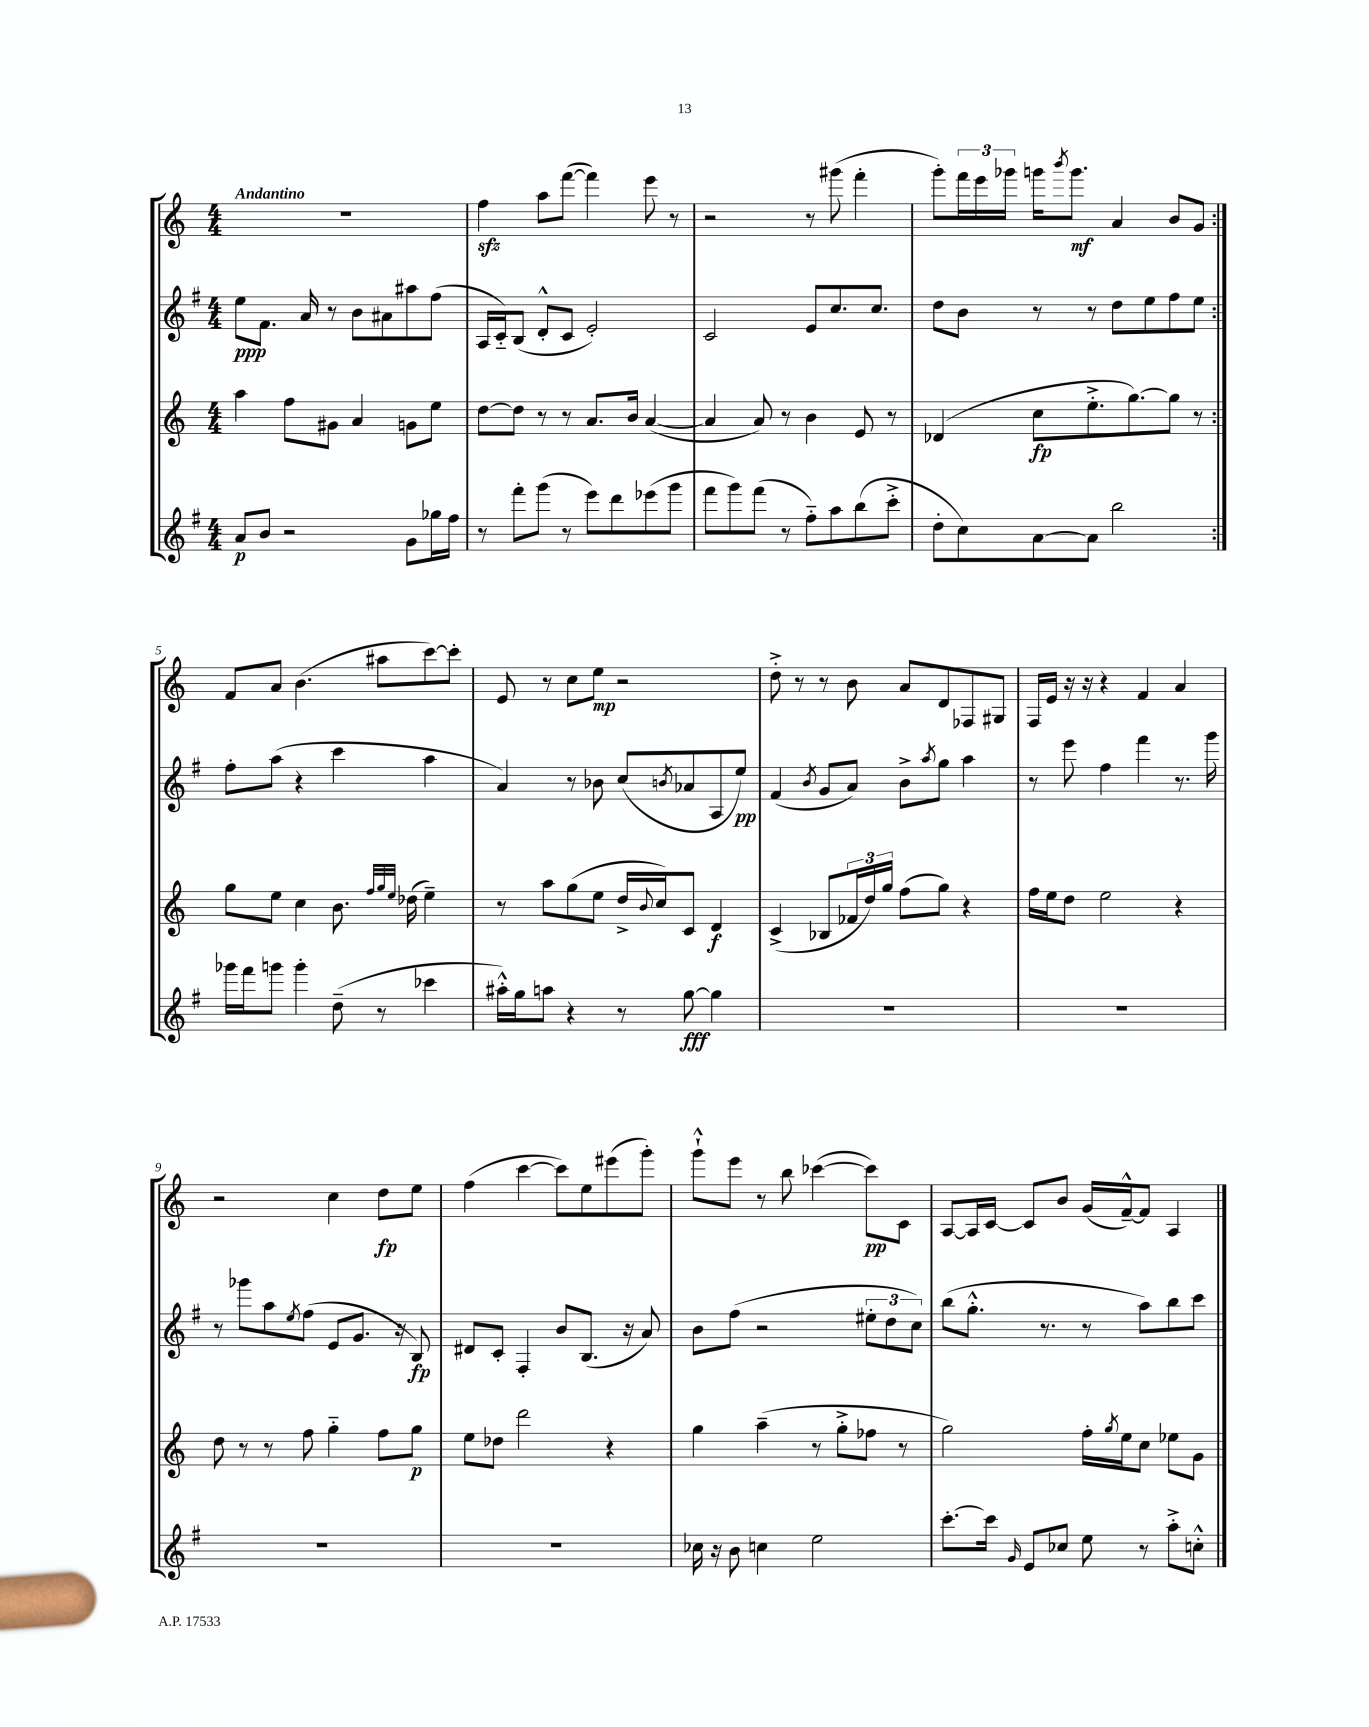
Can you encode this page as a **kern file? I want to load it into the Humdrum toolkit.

**kern	**dynam	**kern	**dynam	**kern	**dynam	**kern	**dynam
*part4	*part4	*part3	*part3	*part2	*part2	*part1	*part1
*staff4	*staff4	*staff3	*staff3	*staff2	*staff2	*staff1	*staff1
*clefG2	*	*clefG2	*	*clefG2	*	*clefG2	*
*k[f#]	*	*k[]	*	*k[f#]	*	*k[]	*
*M4/4	*	*M4/4	*	*M4/4	*	*M4/4	*
=1	=1	=1	=1	=1	=1	=1	=1
!	!	!	!	!	!	!LO:TX:a:B:t=Andantino	!
8a/L	p	4aa\	.	8ee\L	ppp	1r	.
8b/J	.	.	.	8.f#\J	.	.	.
2r	.	8ff\L	.	.	.	.	.
.	.	.	.	16a/	.	.	.
.	.	8g#X\J	.	8r	.	.	.
.	.	4a/	.	8b\L	.	.	.
.	.	.	.	8a#X\	.	.	.
8g\L	.	8gn\L	.	8aa#X\	.	.	.
16gg-X\L	.	8ee\J	.	(8ff#\J	.	.	.
16ff#\JJ	.	.	.	.	.	.	.
=2	=2	=2	=2	=2	=2	=2	=2
8r	.	[8dd\L	.	16A/LL	.	4ffzz\	.
.	.	.	.	16c/J)	.	.	.
8fff#'\L	.	8dd\J]	.	(8B/J	.	.	.
(8ggg\J	.	8r	.	8d'^^/L	.	8aa\L	.
8r	.	8r	.	8c/J	.	([8fff\J	.
8eee\L)	.	8.a/L	.	2e'/)	.	4fff\])	.
8ddd\	.	.	.	.	.	.	.
.	.	16b/Jk	.	.	.	.	.
(8eee-X\	.	([4a/	.	.	.	8eee\	.
8ggg\J	.	.	.	.	.	8r	.
=3	=3	=3	=3	=3	=3	=3	=3
8fff#\L	.	4a/]	.	2c/	.	2r	.
8ggg\)	.	.	.	.	.	.	.
(8fff#\J	.	8a/)	.	.	.	.	.
8r	.	8r	.	.	.	.	.
8ff#\L)	.	4b\	.	8e/L	.	8r	.
8aa\	.	.	.	8.cc/	.	(8ggg#X\	.
(8bb\	.	8e/	.	.	.	4fff'\	.
.	.	.	.	8.cc/J	.	.	.
8ccc'^\J	.	8r	.	.	.	.	.
=4	=4	=4	=4	=4	=4	=4	=4
8dd'\L	.	(4d-X/	.	8dd\L	.	8ggg'\L)	.
8cc\)	.	.	.	8b\J	.	24fff\L	.
.	.	.	.	.	.	24eee\	.
.	.	.	.	.	.	24ggg-X\JJ	.
[8a\	.	8cc\L	fp	8r	.	16gggn\KL	.
.	.	.	.	.	.	8qbbb/	.
.	.	.	.	.	.	8.ggg\J	mf
8a\J]	.	8.ee'^\	.	8r	.	.	.
2bb\	.	.	.	8dd\L	.	4a/	.
.	.	[8.gg\)	.	.	.	.	.
.	.	.	.	8ee\	.	.	.
.	.	8gg\J]	.	8ff#\	.	8b/L	.
.	.	8r	.	8ee\J	.	8g/J	.
!!LO:LB:g=z
=5:|!	=5:|!	=5:|!	=5:|!	=5:|!	=5:|!	=5:|!	=5:|!
16ggg-X\LL	.	8gg\L	.	8ff#'\L	.	8f/L	.
16fff#\J	.	.	.	.	.	.	.
8gggn\J	.	8ee\J	.	(8aa\J	.	8a/J	.
4ggg'\	.	4cc\	.	4r	.	(4.b\	.
(8dd~\	.	8.b\	.	4ccc\	.	.	.
8r	.	.	.	.	.	8aa#X\L	.
.	.	32qqff/LLL	.	.	.	.	.
.	.	32qqgg/	.	.	.	.	.
.	.	32qqee/JJJ	.	.	.	.	.
.	.	(16dd-X\	.	.	.	.	.
4ccc-X\	.	4ee~\)	.	4aa\	.	[8ccc\)	.
.	.	.	.	.	.	8ccc'\J]	.
=6	=6	=6	=6	=6	=6	=6	=6
16aa#X'^^\LL)	.	8r	.	4a/)	.	8e/	.
16gg\J	.	.	.	.	.	.	.
8aan\J	.	8aa\L	.	.	.	8r	.
4r	.	(8gg\	.	8r	.	8cc\L	.
.	.	8ee\J	.	8b-X\	.	8ee\J	mp
8r	.	16dd^/LL	.	(8cc/L	.	2r	.
.	.	8qqb/	.	.	.	.	.
.	.	16cc/J)	.	.	.	.	.
.	.	.	.	8qbn/	.	.	.
[8gg\	fff	8c/J	.	8a-X/	.	.	.
4gg\]	.	4d/	f	8A/	.	.	.
.	.	.	.	8ee/J)	pp	.	.
=7	=7	=7	=7	=7	=7	=7	=7
1r	.	(4c^/	.	(4f#/	.	8dd'^\	.
.	.	.	.	.	.	8r	.
.	.	.	.	8qb/	.	.	.
.	.	8B-X/L	.	8g/L	.	8r	.
.	.	24f-X/L	.	8a/J)	.	8b\	.
.	.	24dd/)	.	.	.	.	.
.	.	24gg/JJ	.	.	.	.	.
.	.	(8ff\L	.	8b^\L	.	8a/L	.
.	.	.	.	8qaa/	.	.	.
.	.	8gg\J)	.	8gg\J	.	8d/	.
.	.	4r	.	4aa\	.	8F-X/	.
.	.	.	.	.	.	8G#X/J	.
=8	=8	=8	=8	=8	=8	=8	=8
1r	.	16ff\LL	.	8r	.	16F/LL	.
.	.	16ee\J	.	.	.	16e/JJ	.
.	.	8dd\J	.	8eee\	.	16r	.
.	.	.	.	.	.	16r	.
.	.	2ee\	.	4ff#\	.	4r	.
.	.	.	.	4fff#\	.	4f/	.
.	.	4r	.	8.r	.	4a/	.
.	.	.	.	16ggg\	.	.	.
!!LO:LB:g=z
=9	=9	=9	=9	=9	=9	=9	=9
1r	.	8dd\	.	8r	.	2r	.
.	.	8r	.	8ggg-X\L	.	.	.
.	.	8r	.	8aa\	.	.	.
.	.	.	.	8qee/	.	.	.
.	.	8ff\	.	(8ff#\J	.	.	.
.	.	4gg\	.	8e/L	.	4cc\	.
.	.	.	.	8.g/J	.	.	.
.	.	8ff\L	.	.	.	8dd\L	fp
.	.	.	.	16r	.	.	.
.	.	8gg\J	p	8B/)	fp	8ee\J	.
=10	=10	=10	=10	=10	=10	=10	=10
1r	.	8ee\L	.	8d#X/L	.	(4ff\	.
.	.	8dd-X\J	.	8c'/J	.	.	.
.	.	2ddd\	.	4F#'/	.	[4ccc\	.
.	.	.	.	8b/L	.	8ccc\L])	.
.	.	.	.	(8.B/J	.	8ee\	.
.	.	4r	.	.	.	(8eee#X\	.
.	.	.	.	16r	.	.	.
.	.	.	.	8a/)	.	8ggg'\J)	.
=11	=11	=11	=11	=11	=11	=11	=11
16cc-X\	.	4gg\	.	8b\L	.	8ggg`^^\L	.
16r	.	.	.	.	.	.	.
8b\	.	.	.	(8ff#\J	.	8eee\J	.
4ccn\	.	(4aa~\	.	2r	.	8r	.
.	.	.	.	.	.	8bb\	.
2ee\	.	8r	.	.	.	([4ccc-X\	.
.	.	8gg'^\L	.	.	.	.	.
.	.	8ff-X\J	.	12ee#X'\L	.	8ccc-\L])	pp
.	.	.	.	12dd\	.	.	.
.	.	8r	.	.	.	8c\J	.
.	.	.	.	12cc\J)	.	.	.
=12	=12	=12	=12	=12	=12	=12	=12
[8.ccc'\L	.	2gg\)	.	(8bb\L	.	[8A/L	.
.	.	.	.	8.gg'^^\J	.	16A/L]	.
16ccc\Jk]	.	.	.	.	.	[16c/JJ	.
16qqg/	.	.	.	.	.	.	.
8e/L	.	.	.	.	.	8c/L]	.
.	.	.	.	8.r	.	.	.
8cc-X/J	.	.	.	.	.	8b/J	.
8ee\	.	16ff'\LL	.	8r	.	(16g/LL	.
.	.	8qgg/	.	.	.	.	.
.	.	16ee\J	.	.	.	[16f~^^/J)	.
8r	.	8cc\J	.	8aa\L)	.	8f/J]	.
8aa'^\L	.	8ee-X\L	.	8bb\	.	4A/	.
8ccn'^^\J	.	8g\J	.	8ccc\J	.	.	.
==	==	==	==	==	==	==	==
*-	*-	*-	*-	*-	*-	*-	*-
